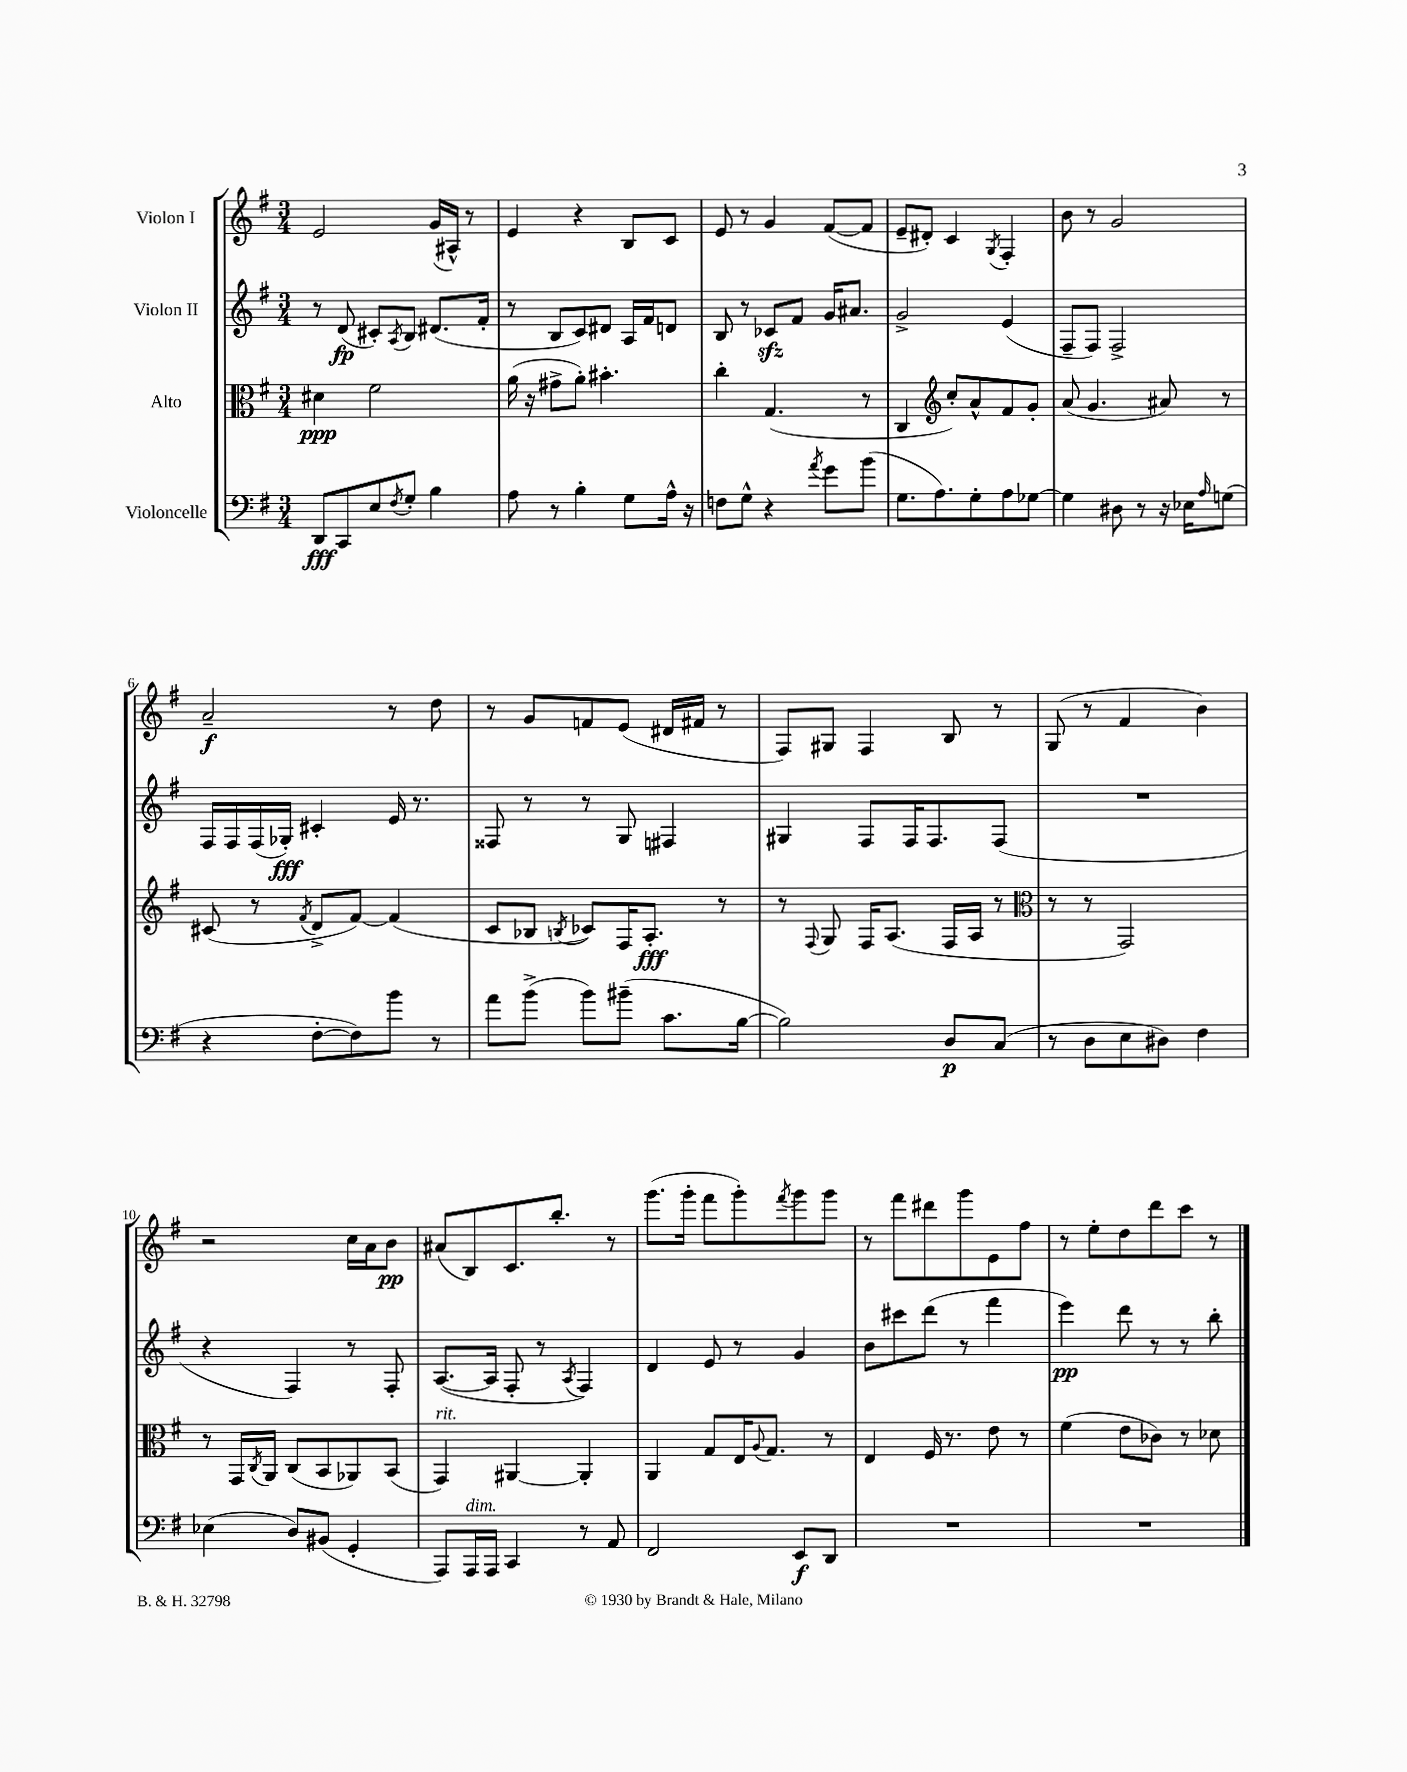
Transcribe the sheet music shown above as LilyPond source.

<<
\new StaffGroup <<
\new Staff = "s0" \with { instrumentName = "Violon I" } {
    \clef treble \key g \major \numericTimeSignature \time 3/4
    e'2 g'16( ais16-^) r8 |
    e'4 r4 b8 c'8 |
    e'8 r8 g'4 fis'8~( fis'8 |
    e'8-- dis'8-.) c'4 \acciaccatura { g8 } fis4-. |
    b'8 r8 g'2 |
    a'2--\f r8 d''8 |
    r8 g'8 f'8 e'8( dis'16 fis'16 r8 |
    fis8) gis8 fis4 b8 r8 |
    g8( r8 fis'4 b'4) |
    r2 c''16 a'16 b'8\pp |
    ais'8( b8) c'8. b''8.-. r8 |
    g'''8.( g'''16-. fis'''8 g'''8-.) \acciaccatura { fis'''8 } g'''8 g'''8 |
    r8 fis'''8 dis'''8 g'''8 e'8 fis''8 |
    r8 e''8-. d''8 d'''8 c'''8 r8 \bar "|." |
}
\new Staff = "s1" \with { instrumentName = "Violon II" } {
    \clef treble \key g \major \numericTimeSignature \time 3/4
    r8 d'8\fp( cis'8-.) \acciaccatura { a8 } b8 dis'8.( fis'16-. |
    r8 b8 c'8) dis'8 a16 fis'16 d'8 |
    b8 r8 ces'8\sfz fis'8 g'16 ais'8. |
    g'2-> e'4( |
    fis8-- fis8) fis2-> |
    fis16 fis16 fis16( ges16-.\fff) cis'4-. e'16 r8. |
    fisis8 r8 r8 g8 fis4 |
    gis4 fis8 fis16 fis8. fis8( |
    R2. |
    r4 fis4) r8 fis8-. |
    a8.~( a16 fis8-. r8 \acciaccatura { a8 } fis4) |
    d'4 e'8 r8 g'4 |
    b'8 cis'''8 d'''8( r8 fis'''4 |
    e'''4\pp) d'''8 r8 r8 b''8-. \bar "|." |
}
\new Staff = "s2" \with { instrumentName = "Alto" } {
    \clef alto \key g \major \numericTimeSignature \time 3/4
    dis'4\ppp fis'2 |
    a'16( r16 gis'8-> a'8-.) bis'4.-. |
    c''4-. g4.( r8 |
    c4 \clef treble c''8-.) a'8-^ fis'8 g'8-. |
    a'8( g'4. ais'8) r8 |
    cis'8( r8 \acciaccatura { fis'8 } d'8-> fis'8~) fis'4( |
    c'8 bes8 \acciaccatura { b8 } ces'8) fis16 a8.-.\fff r8 |
    r8 \appoggiatura { fis8 } g8 fis16 a8.( fis16 a16 r8 |
    \clef alto r8 r8 g,2) |
    r8 g,16 \acciaccatura { c8 } a,16 c8( b,8 aes,8) b,8( |
    g,4^\markup { \italic "rit." }) ais,4~ ais,4-. |
    a,4 g8 e16 \appoggiatura { a8 } g8. r8 |
    e4 fis16 r8. e'8 r8 |
    fis'4( e'8 ces'8) r8 des'8 \bar "|." |
}
\new Staff = "s3" \with { instrumentName = "Violoncelle" } {
    \clef bass \key g \major \numericTimeSignature \time 3/4
    d,8\fff c,8 e8 \acciaccatura { fis8 } g8-. b4 |
    a8 r8 b4-. g8 a16-^ r16 |
    f8 g8-^ r4 \acciaccatura { a'8 } g'8 b'8( |
    g8. a8.) g8-. a8 ges8~ |
    ges4 dis8 r8 r16 ees16 \grace { a16 } g8( |
    r4 fis8~-. fis8) b'8 r8 |
    a'8 b'8->( b'8) bis'8--( c'8. b16~ |
    b2) d8\p c8( |
    r8 d8 e8 dis8) fis4 |
    ees4( d8) bis,8( g,4-. |
    a,,8) a,,16^\markup { \italic "dim." } a,,16 c,4 r8 a,8 |
    fis,2 e,8\f d,8 |
    R2. |
    R2. \bar "|." |
}
>>
>>
